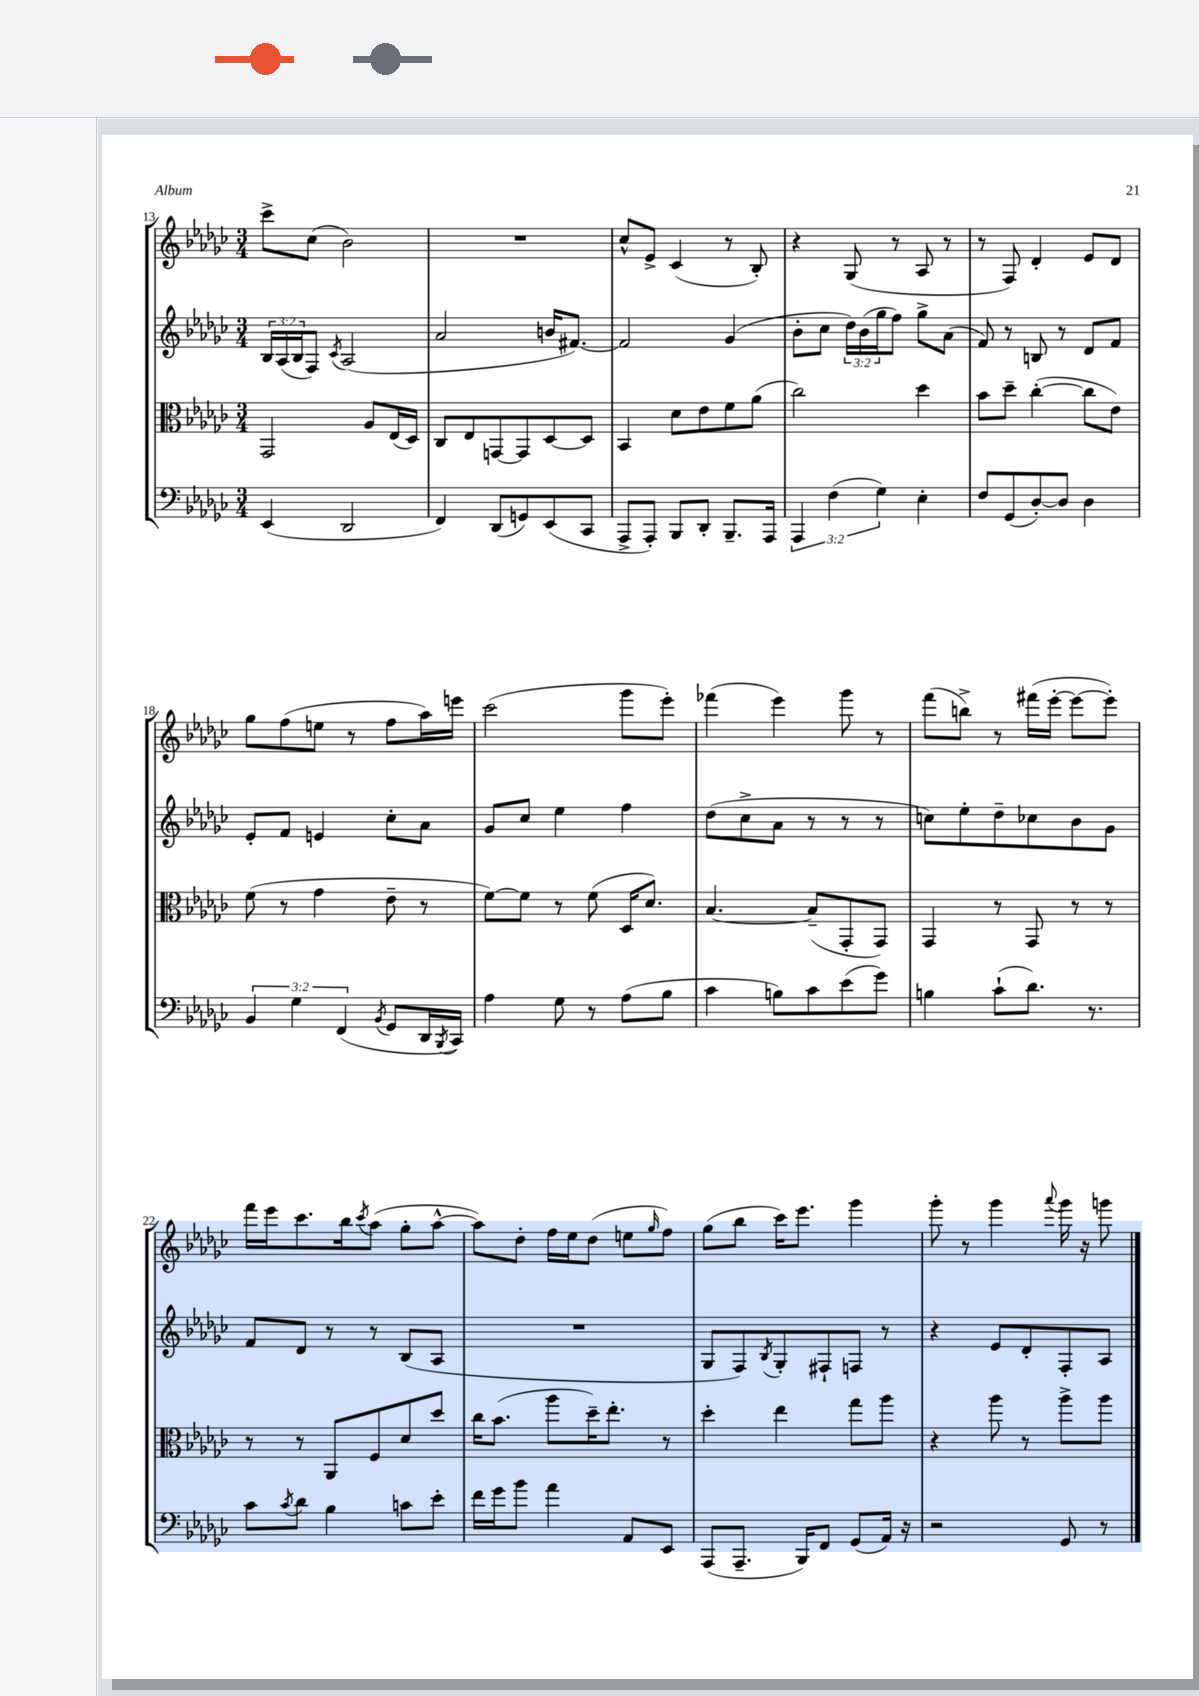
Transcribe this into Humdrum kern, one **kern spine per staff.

**kern	**kern	**kern	**kern
*staff4	*staff3	*staff2	*staff1
*clefF4	*clefC3	*clefG2	*clefG2
*k[b-e-a-d-g-c-]	*k[b-e-a-d-g-c-]	*k[b-e-a-d-g-c-]	*k[b-e-a-d-g-c-]
*M3/4	*M3/4	*M3/4	*M3/4
(4EE-	2GG-	24B-	8ccc-^
.	.	(24A-	.
.	.	24B-	.
.	.	8F)	(8cc-
.	.	8qc-	.
2DD-	.	(2A-	2b-)
.	8A-	.	.
.	(16E-	.	.
.	16D-)	.	.
=	=	=	=
4FF)	8C-	2a-	2.r
.	8E-	.	.
(8DD-	[8GG	.	.
8GG)	8GG]	.	.
(8EE-	[8D-	16b	.
.	.	[8.f#)	.
8CC-	8D-]	.	.
=	=	=	=
8AAA-^	4BB-	2f#]	8cc-^^
8AAA-')	.	.	8e-^
8BBB-	8d-	.	(4c-
8DD-'	8e-	.	.
8.BBB-~	8f	(4g-	8r
.	(8a-	.	8B-')
16AAA-	.	.	.
=	=	=	=
6AAA-	2cc-)	8b-'	4r
.	.	8cc-	.
(6F	.	.	.
.	.	24dd-)	(8G-
.	.	(24b-	.
6G-)	.	24gg-	.
.	.	8ff)	8r
4E-'	4dd-	8gg-^	8A-
.	.	(8a-	8r
=	=	=	=
8F	8b-	8f)	8r
(8GG-	8dd-~	8r	8F)
[8D-')	([4cc-'	8B	4d-'
8D-]	.	8r	.
4D-	8cc-]	8d-	8e-
.	8e-)	8f	8d-
=	=	=	=
6BB-	(8f	8e-'	8gg-
.	8r	8f	(8ff
6G-	.	.	.
.	4g-	4e	8ee
(6FF	.	.	.
.	.	.	8r
8qBB-	.	.	.
8GG-	8e-~	8cc-'	8ff
16DD-	8r	8a-	16aa-)
8qBBB-	.	.	.
16CC-)	.	.	16eee
=	=	=	=
4A-	[8f)	8g-	(2ccc-
.	8f]	8cc-	.
8G-	8r	4ee-	.
8r	(8f	.	.
(8A-	16D-	4ff	8ggg-
.	8.d-)	.	.
8B-	.	.	8eee-')
=	=	=	=
4c-	[4.B-	(8dd-	(4fff-
.	.	8cc-^	.
8B)	.	8a-	4eee-)
8c-	(8B-~]	8r	.
(8e-	8GG-'	8r	8ggg-
8g-)	8GG-)	8r	8r
=	=	=	=
4B	4GG-	8cc)	(8fff
.	.	8ee-'	8bb^)
(8c-`	8r	8dd-~	8r
8.d-)	8GG-	8cc-	(16fff#
.	.	.	[16eee-'
.	8r	8b-	8eee-_
8.r	.	.	.
.	8r	8g-	8eee-'])
=	=	=	=
8c-	8r	8f	16fff
.	.	.	16eee-
8qc-	.	.	.
8d-	8r	8d-	8.ccc-
4B-	8AA-	8r	.
.	.	.	16bb-
.	.	.	8qccc-
.	8F	8r	(8aa-
8c	8d-	(8B-	8gg-'
8e-'	8dd-	8A-	[8aa-^^
=	=	=	=
16f	16cc-	2.r	8aa-])
16g-	(8.b-	.	.
8b-	.	.	8dd-'
4a-	8aa-	.	16ff
.	.	.	16ee-
.	16dd-~)	.	(8dd-
.	8.ee-'	.	.
8AA-	.	.	8ee
.	.	.	16qqgg-
8EE-	8r	.	8ff)
=	=	=	=
(8AAA-	4dd-'	8G-	(8gg-
8.AAA-~	.	8F)	8bb-
.	.	8qB-	.
.	4ee-	8G-'	16ccc-)
16BBB-)	.	.	8.eee-
8FF	.	8F#`	.
(8GG-	8gg-	8F	4ggg-
16AA-)	8aa-	8r	.
16r	.	.	.
=	=	=	=
2r	4r	4r	8ggg-'
.	.	.	8r
.	8aa-	8e-	4ggg-
.	8r	8d-'	.
.	.	.	8qqaaa-
8GG-	8aa-^	8F'	16ggg-
.	.	.	16r
8r	8aa-	8A-	8ggg
==	==	==	==
*-	*-	*-	*-
